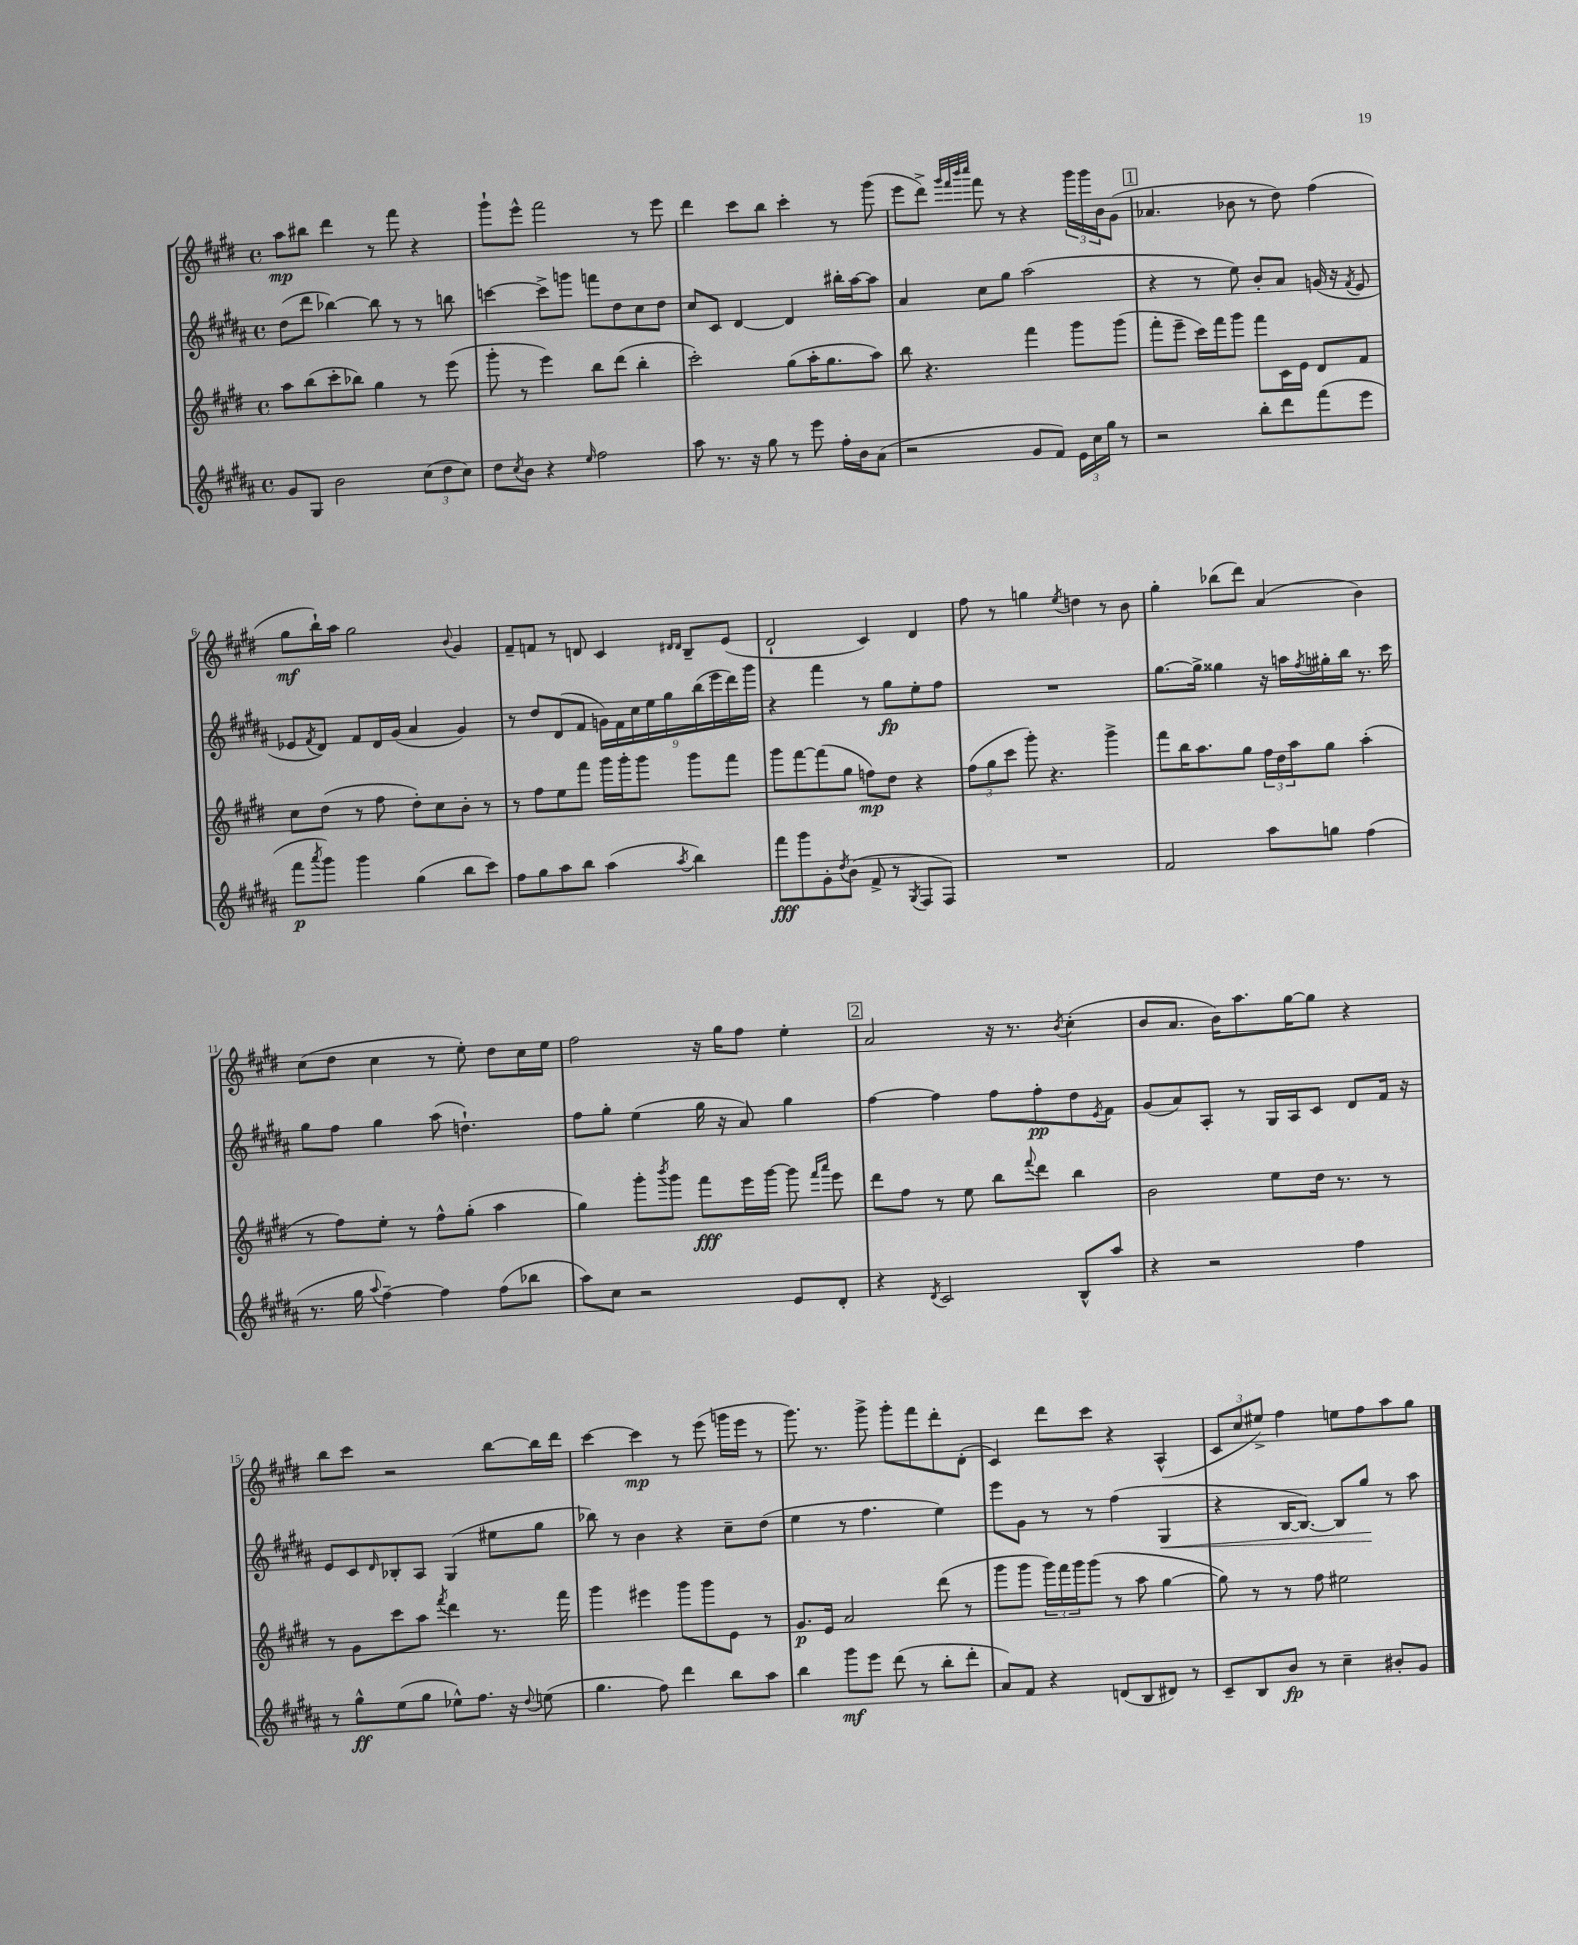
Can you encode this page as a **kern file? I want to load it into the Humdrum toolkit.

**kern	**kern	**kern	**kern
*staff4	*staff3	*staff2	*staff1
*clefG2	*clefG2	*clefG2	*clefG2
*k[f#c#g#d#a#]	*k[f#c#g#d#]	*k[f#c#g#d#a#]	*k[f#c#g#d#]
*M4/4	*M4/4	*M4/4	*M4/4
*met(c)	*met(c)	*met(c)	*met(c)
8g#/L	8aa\L	(8dd#\L	8aa\L
8G#/J	(8bb\	8ddd#\J	8bb#\J
2b\	8ccc#'\	[4bb-\)	4ddd#\
.	8bb-\J)	.	.
.	4gg#\	8bb-\]	8r
.	.	8r	8fff#\
(12cc#\L	8r	8r	4r
12dd#\	.	.	.
.	(8eee\	8bb\	.
12cc#\J)	.	.	.
=	=	=	=
8dd#\L	8ggg#'\	[4ccc\	8ggg#`\L
8qcc#/	.	.	.
8b\J	8r	.	8eee^^\J
4r	4eee\)	8ccc^\]L	2fff#\
.	.	8ggg\J	.
16qqee/	.	.	.
2ff#\	8bb\L	8fff\L	.
.	(8ddd#\J	8dd#\	.
.	4bb'\	8cc#\	8r
.	.	8dd#\J	8eee\
=	=	=	=
8aa#\	2ccc#'\)	8cc#/L	4ddd#\
8.r	.	8c#/J	.
.	.	[4d#/	8ccc#\L
16r	.	.	.
8gg#\	.	.	8bb\J
8r	(8gg#\L	4d#/]	4ccc#'\
8eee\	16aa'\K	.	.
.	8.gg#\	.	.
16ff#'\LL	.	16bb#'\LL	8r
16b\J	.	[16aa#\J	.
(8a#\J	8aa\J)	8aa#\]J	(8ggg#\
=	=	=	=
2r	8bb\	4a#/	8eee\L
.	4.r	.	8ddd#^\J)
.	.	.	32qqggg#/LLL
.	.	.	32qqfff#/
.	.	.	32qqbbb/
.	.	.	32qqcccc#/JJJ
.	.	8cc#\L	8fff#\
.	.	8gg#\J	8r
8g#/L	4fff#\	(2aa#\	4r
8f#/J)	.	.	.
24e\LL	8ggg#\L	.	24ggg#\LL
24cc#\	.	.	24ggg#\
24gg#\JJ	.	.	24b\J
8r	(8ggg#\J	.	(8g#\J
=	=	=	=
2r	8fff#'\L	4r	4.a-/
.	8eee~\J	.	.
.	16ccc#\LL)	8r	.
.	16fff#\J	.	.
.	8ggg#\J	8ee\)	8b-\
8bb'\L	8fff#\L	8b'/L	8r
8ddd#\	16c#\L	8a#/J	8dd#\)
.	16e\JJ	.	.
(8fff#\	8d#/L	(16g/	(4ff#\
.	.	16r	.
.	.	8qf#/	.
8eee\J	8f#/J	8e/	.
=	=	=	=
8fff#\L	8cc#\L	8e-/L	8gg#\L
8qaaa#/	.	8qf#/	.
8ggg#\J)	(8dd#\J	8d#/J)	16bb`\L)
.	.	.	16aa\JJ
4ggg#\	8r	8f#/L	2gg#\
.	8ff#\	16d#/L	.
.	.	(16g#/JJ	.
(4gg#\	8dd#'\L)	4a#/	.
.	8cc#\	.	.
.	.	.	8qqb/
8bb\L	8b'\J	4g#/)	4g#/
8ccc#\J)	8r	.	.
=	=	=	=
8ff#\L	8r	8r	8f#~/L
8gg#\	8ff#\L	8dd#/L	8f/J
8aa#\	8ee\	(8d#/	8r
8bb\J	8fff#\J	8f#/J	8d/
(4aa#\	16ggg#\LL	18g\LL)	4c#/
.	.	18f#\	.
.	16ggg#'\J	.	.
.	.	18cc#\	.
.	8ggg#\J	.	.
.	.	18ee\	.
.	.	18gg#\	.
.	.	.	16qqd#/LL
8qaa#/	.	.	16qqd#/JJ
4bb\)	8ggg#\L	.	8B~/L
.	.	(18bb\	.
.	.	18eee\	.
.	8fff#\J	.	(8e/J
.	.	18ddd#\)	.
.	.	18ggg#\JJ	.
=	=	=	=
8fff#\L	8ggg#\L	4r	2d#`/
8ggg#\	[8fff#\	.	.
8g#'\	(8fff#\]	4fff#\	.
8qdd#/	.	.	.
(8b\J	8gg#\J	.	.
8f#^/	8ff\L)	8r	4c#/)
8r	8dd#\J	8gg#\L	.
8qG#/	.	.	.
8F#/L	4r	8ee'\	4d#/
8F#/J)	.	8ff#\J	.
=	=	=	=
1r	(12ff#\L	1r	8ff#\
.	12gg#\	.	.
.	.	.	8r
.	12ccc#\J	.	.
.	8ggg#'\)	.	4gg\
.	4.r	.	.
.	.	.	8qee/
.	.	.	4dd\
.	4ggg#^\	.	8r
.	.	.	8b\
=	=	=	=
2f#/	8fff#\L	[8.gg#\L	4gg#'\
.	16bb\K	.	.
.	8.aa\	16gg#^\]Jk	.
.	.	4gg##\	(8bb-\L
.	8gg#\J	.	8ddd#\J)
8aa#\L	24ff#\LL	16r	(4a/
.	24dd#\	.	.
.	.	16aa\LL	.
.	24aa\J	.	.
.	.	8qff#/	.
8gg\J	8gg#\J	16gg#'\	.
.	.	16bb\JJ	.
(4ff#\	(4aa'\	8.r	4b\)
.	.	16ccc#\	.
=	=	=	=
8.r	8r	8gg#\L	(8cc#\L
.	8ff#\L)	8ff#\J	8dd#\J
16gg#\	.	.	.
8qqaa#/	.	.	.
[4ff#~\)	8ee'\J	4gg#\	4cc#\
.	8r	.	.
4ff#\]	8ff#^^\L	(8aa#\	8r
.	(8gg#'\J	4.dd`\)	8ee'\)
(8ff#\L	4aa\	.	8dd#\L
8bb-\J	.	.	16cc#\L
.	.	.	16ee\JJ
=	=	=	=
8aa#\L)	4gg#\)	8ff#\L	2ff#\
8cc#\J	.	8gg#'\J	.
2r	8ggg#'\L	(4ee\	.
.	8qbbb/	.	.
.	8ggg#\J	.	.
.	8fff#\L	16gg#\	16r
.	.	16r	16gg#\LK
.	16eee\L	8a#/)	8ff#\J
.	[16ggg#\JJ	.	.
8e/L	8ggg#\]	4gg#\	4ee'\
.	16qqfff#/LL	.	.
.	16qqaaa/JJ	.	.
8d#'/J	8eee\	.	.
=	=	=	=
4r	8ddd#\L	[4ff#\	2a/
.	8ff#\J	.	.
8qd#/	.	.	.
2c#/	8r	4ff#\]	.
.	8ee\	.	.
.	8bb\L	8ff#\L	16r
.	.	.	8.r
.	8qqfff#/	.	.
.	8ddd#\J	8ff#'\	.
.	.	.	8qb/
8B^^/L	4bb\	8dd#\	(4cc#'\
.	.	8qe/	.
8aa#/J	.	8f#\J	.
=	=	=	=
4r	2b\	(8g#/L	8b/L
.	.	8a#/)	8.a/J
2r	.	8A#'/J	.
.	.	.	16b\LK)
.	.	8r	8.aa\
.	8ee\L	16G#/LL	.
.	.	16A#/J	[16gg#\K
.	16dd#\Jk	8c#/J	8gg#\]J
.	8.r	.	.
4ff#\	.	8d#/L	4r
.	8r	16f#/Jk	.
.	.	16r	.
=	=	=	=
8r	8r	8e/L	8bb\L
8gg#^^\L	8g#\L	8c#/	8ccc#\J
.	.	16qqd#/	.
(8ee\	8ccc#\	8B-'/	2r
8gg#\J	8aa\J	8A#/J	.
.	8qfff#/	.	.
8ee-^^\L)	4ddd#\	(4G#/	.
8.ff#\J	.	.	.
.	8.r	8ee#\L	[8bb\L
16r	.	.	.
8qqdd#/	.	.	.
(8ee\	.	8gg#\J	16bb\]L
.	16fff#\	.	16ddd#\JJ
=	=	=	=
4.gg#\	4ggg#\	8bb-\)	[4ccc#\
.	.	8r	.
.	4eee#\	4b\	4ccc#\]
8ff#\)	.	.	.
4ddd#\	8ggg#\L	4r	8r
.	8ggg#\	.	(8eee\
8bb\L	8e\J	8cc#~\L	16ggg\LL
.	.	.	16eee\JJ
8aa#\J	8r	(8dd#\J	8r
=	=	=	=
4bb\	8.g#/L	4ee\	8.ggg#\)
.	16e/Jk	.	8.r
8ggg#\L	2a/	8r	.
8eee\J	.	4.ff#\	8ggg#^\
(8ddd#\	.	.	8ggg#'\L
8r	.	.	8fff#\
8bb'\L	(8ddd#\	4ee\)	8ddd#'\
8ddd#'\J	8r	.	(8d#'\J
=	=	=	=
8a#/L)	8ggg#\L	8eee\L	4c#/)
8f#/J	8ggg#\J	8g#\J	.
4r	24ggg#\LL)	8r	8ddd#\L
.	24fff#\	.	.
.	24ggg#\J	.	.
.	(8ggg#\J	8r	8ccc#\J
(8d/L	8r	(4ff#\	4r
8B/	8aa\	.	.
8d#/J)	[4gg#\	4G#/	(4A^^/
8r	.	.	.
=	=	=	=
8c#~/L	8gg#\])	4r	12c#/L
.	.	.	12cc#/
8B/	8r	.	.
.	.	.	12ee#^/J)
8b/J	8r	[16B/LK	4ff#\
.	.	8.B/_J)	.
8r	8ff#\	.	.
4cc#~\	2ee#\	8B/]L	8ee\L
.	.	8gg#/J	8ff#\
8b#'/L	.	8r	8aa\
8g#/J	.	8aa#\	8gg#\J
==	==	==	==
*-	*-	*-	*-
